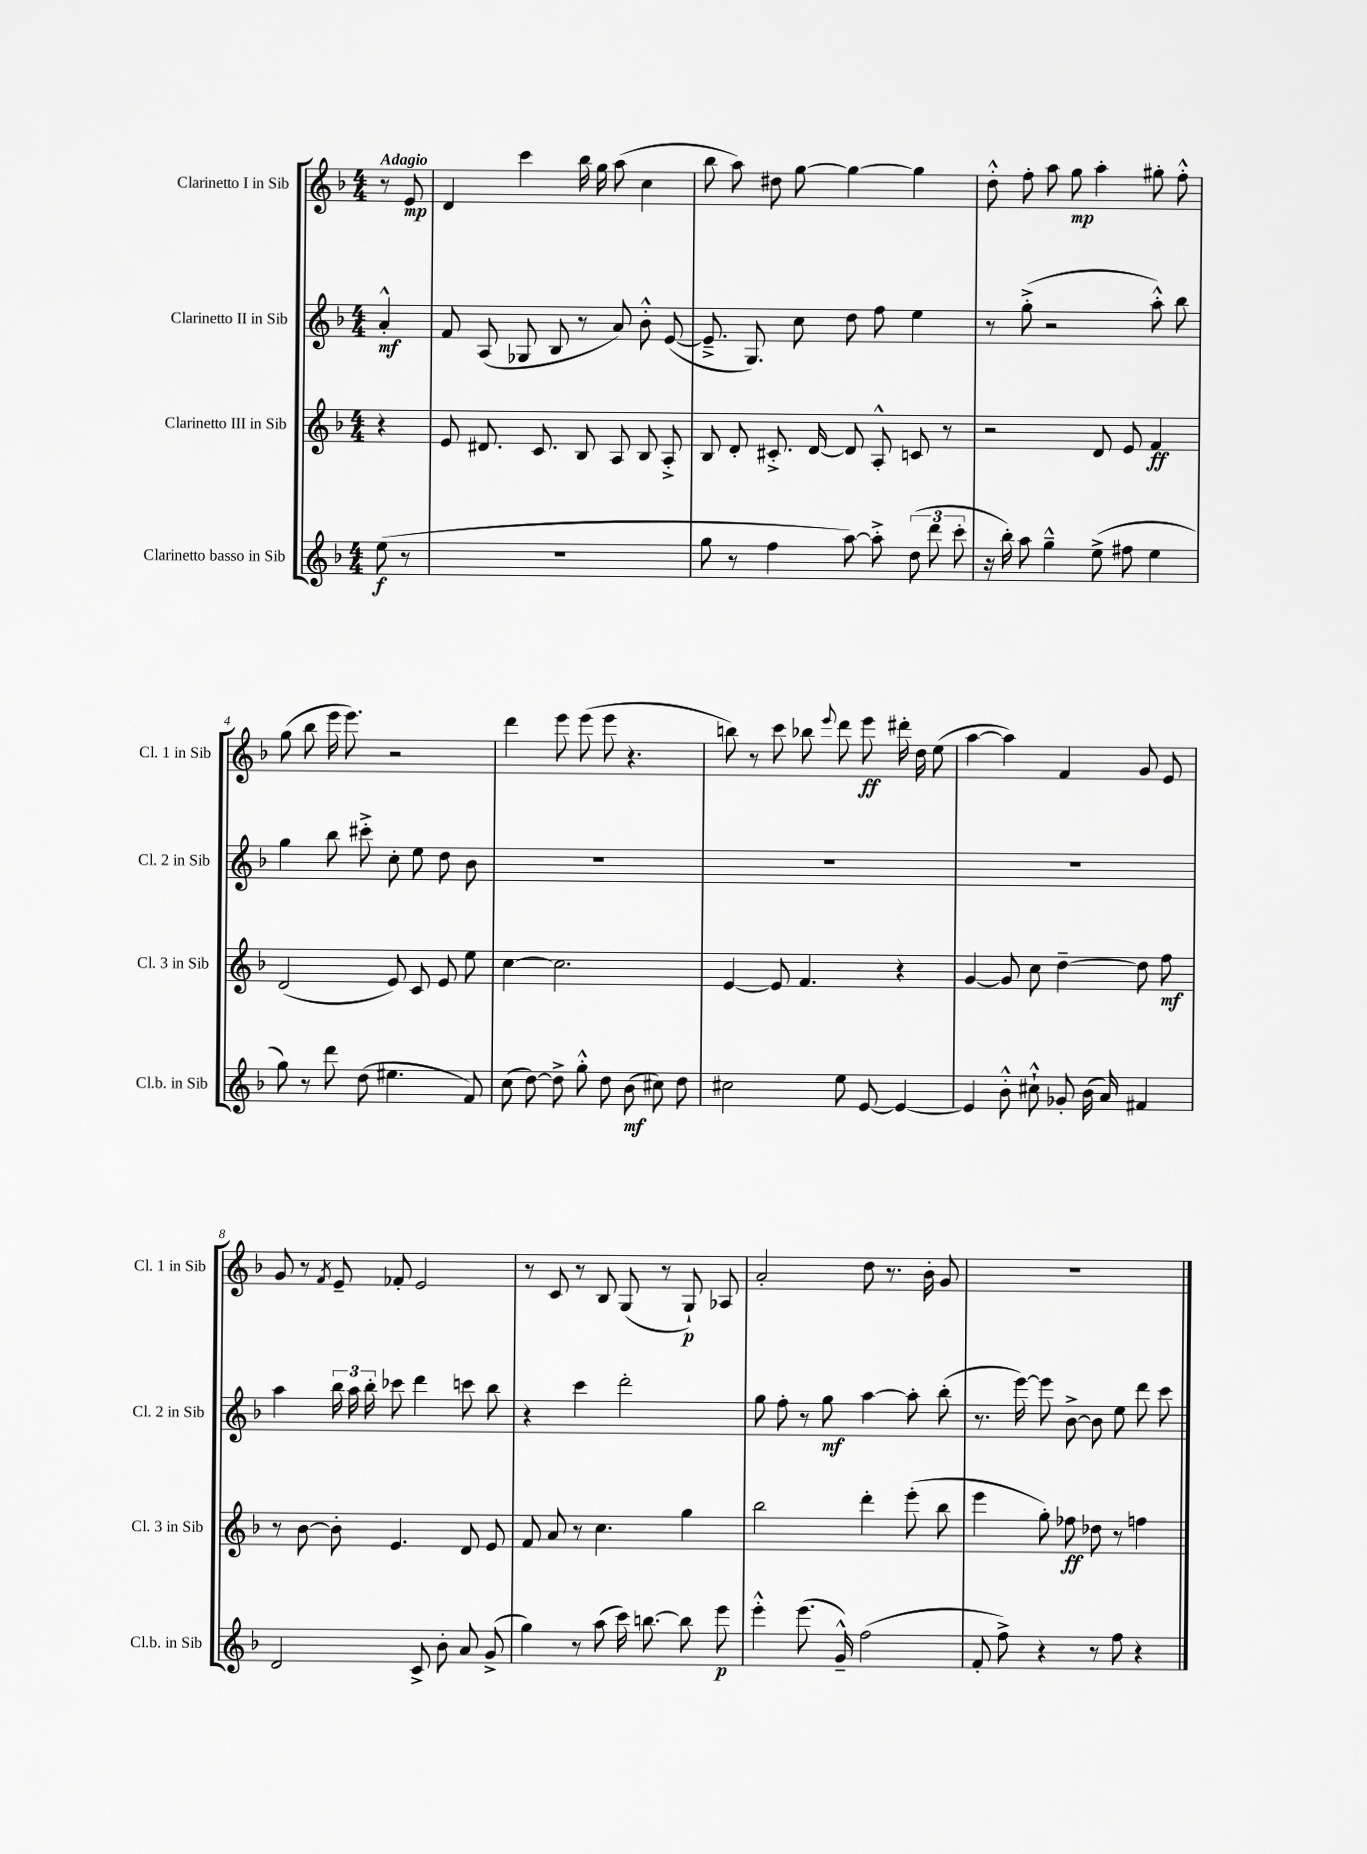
<<
\new StaffGroup <<
\new Staff = "s0" \with { instrumentName = "Clarinetto I in Sib" shortInstrumentName = "Cl. 1 in Sib" } {
    \clef treble \key f \major \numericTimeSignature \time 4/4 \partial 4 \tempo "Adagio"
    \autoBeamOff r8 e'8\mp |
    d'4 c'''4 bes''16 g''16 a''8( c''4 |
    bes''8 a''8) dis''8 g''8~ g''4~ g''4 |
    d''8-.-^ f''8-. a''8 g''8\mp a''4-. gis''8-. f''8-.-^ |
    g''8( bes''8 e'''16 e'''8.) r2 |
    d'''4 e'''8 e'''8( e'''8 r4. |
    b''8) r8 c'''8 bes''8 \appoggiatura { e'''8 } d'''8 e'''8\ff dis'''16-. d''16 e''8( |
    a''4~ a''4) f'4 g'8 e'8 |
    g'8 r8 \acciaccatura { f'8 } e'8-- fes'8-. e'2 |
    r8 c'8 r8 bes8 g8( r8 g8-!\p) aes8 |
    a'2-. d''8 r8. bes'16-. g'8 |
    R1 \bar "|." |
}
\new Staff = "s1" \with { instrumentName = "Clarinetto II in Sib" shortInstrumentName = "Cl. 2 in Sib" } {
    \clef treble \key f \major \numericTimeSignature \time 4/4 \partial 4
    \autoBeamOff a'4-.-^\mf |
    f'8 a8( ges8 bes8 r8 a'8) bes'8-.-^ e'8~( |
    e'8.---> g8.) c''8 d''8 f''8 e''4 |
    r8 g''8-.->( r2 a''8-.-^) bes''8 |
    g''4 bes''8 cis'''8-.-> c''8-. e''8 d''8 bes'8 |
    R1 |
    R1 |
    R1 |
    a''4 \tuplet 3/2 { bes''16 a''16 bes''16-. } ces'''8 d'''4 c'''8 bes''8 |
    r4 c'''4 d'''2-. |
    g''8 f''8-. r8 g''8\mf a''4~ a''8-. bes''8-.( |
    r8. e'''16~) e'''8 bes'8~-> bes'8 e''8 d'''8 c'''8 \bar "|." |
}
\new Staff = "s2" \with { instrumentName = "Clarinetto III in Sib" shortInstrumentName = "Cl. 3 in Sib" } {
    \clef treble \key f \major \numericTimeSignature \time 4/4 \partial 4
    \autoBeamOff r4 |
    e'8 dis'8. c'8. bes8 a8 bes8 a8-.-> |
    bes8 d'8-. cis'8.-.-> d'16~ d'8 a8-.-^ c'8 r8 |
    r2 d'8 e'8 f'4\ff |
    d'2( e'8) c'8 e'8 e''8 |
    c''4~ c''2. |
    e'4~ e'8 f'4. r4 |
    g'4~ g'8 c''8 d''4~-- d''8 f''8\mf |
    r8 bes'8~ bes'8-. e'4. d'8 e'8 |
    f'8 a'8 r8 c''4. g''4 |
    bes''2 d'''4-. e'''8-.( bes''8 |
    e'''4 g''8-.) fes''8\ff des''8 r8 f''4 \bar "|." |
}
\new Staff = "s3" \with { instrumentName = "Clarinetto basso in Sib" shortInstrumentName = "Cl.b. in Sib" } {
    \clef treble \key f \major \numericTimeSignature \time 4/4 \partial 4
    \autoBeamOff e''8\f( r8 |
    R1 |
    g''8 r8 f''4 a''8~) a''8-.-> \tuplet 3/2 { d''8( d'''8 c'''8-. } |
    r16 bes''16-.) a''8 g''4---^ e''8->( fis''8 e''4 |
    g''8) r8 d'''8 d''8( eis''4. f'8) |
    c''8( d''8~) d''8-> g''8-.-^ d''8 bes'8\mf( cis''8) d''8 |
    cis''2 e''8 e'8~ e'4~ |
    e'4 bes'8-.-^ cis''8-!-^ ges'8-. bes'16( a'16) fis'4 |
    d'2 c'8-> bes'8-. a'8 g'8->( |
    g''4) r8 a''8( c'''16) b''8.~ b''8 e'''8\p |
    e'''4-.-^ e'''8.( g'16---^) f''2( |
    f'8-. f''8->) r4 r8 f''8 r4 \bar "|." |
}
>>
>>
